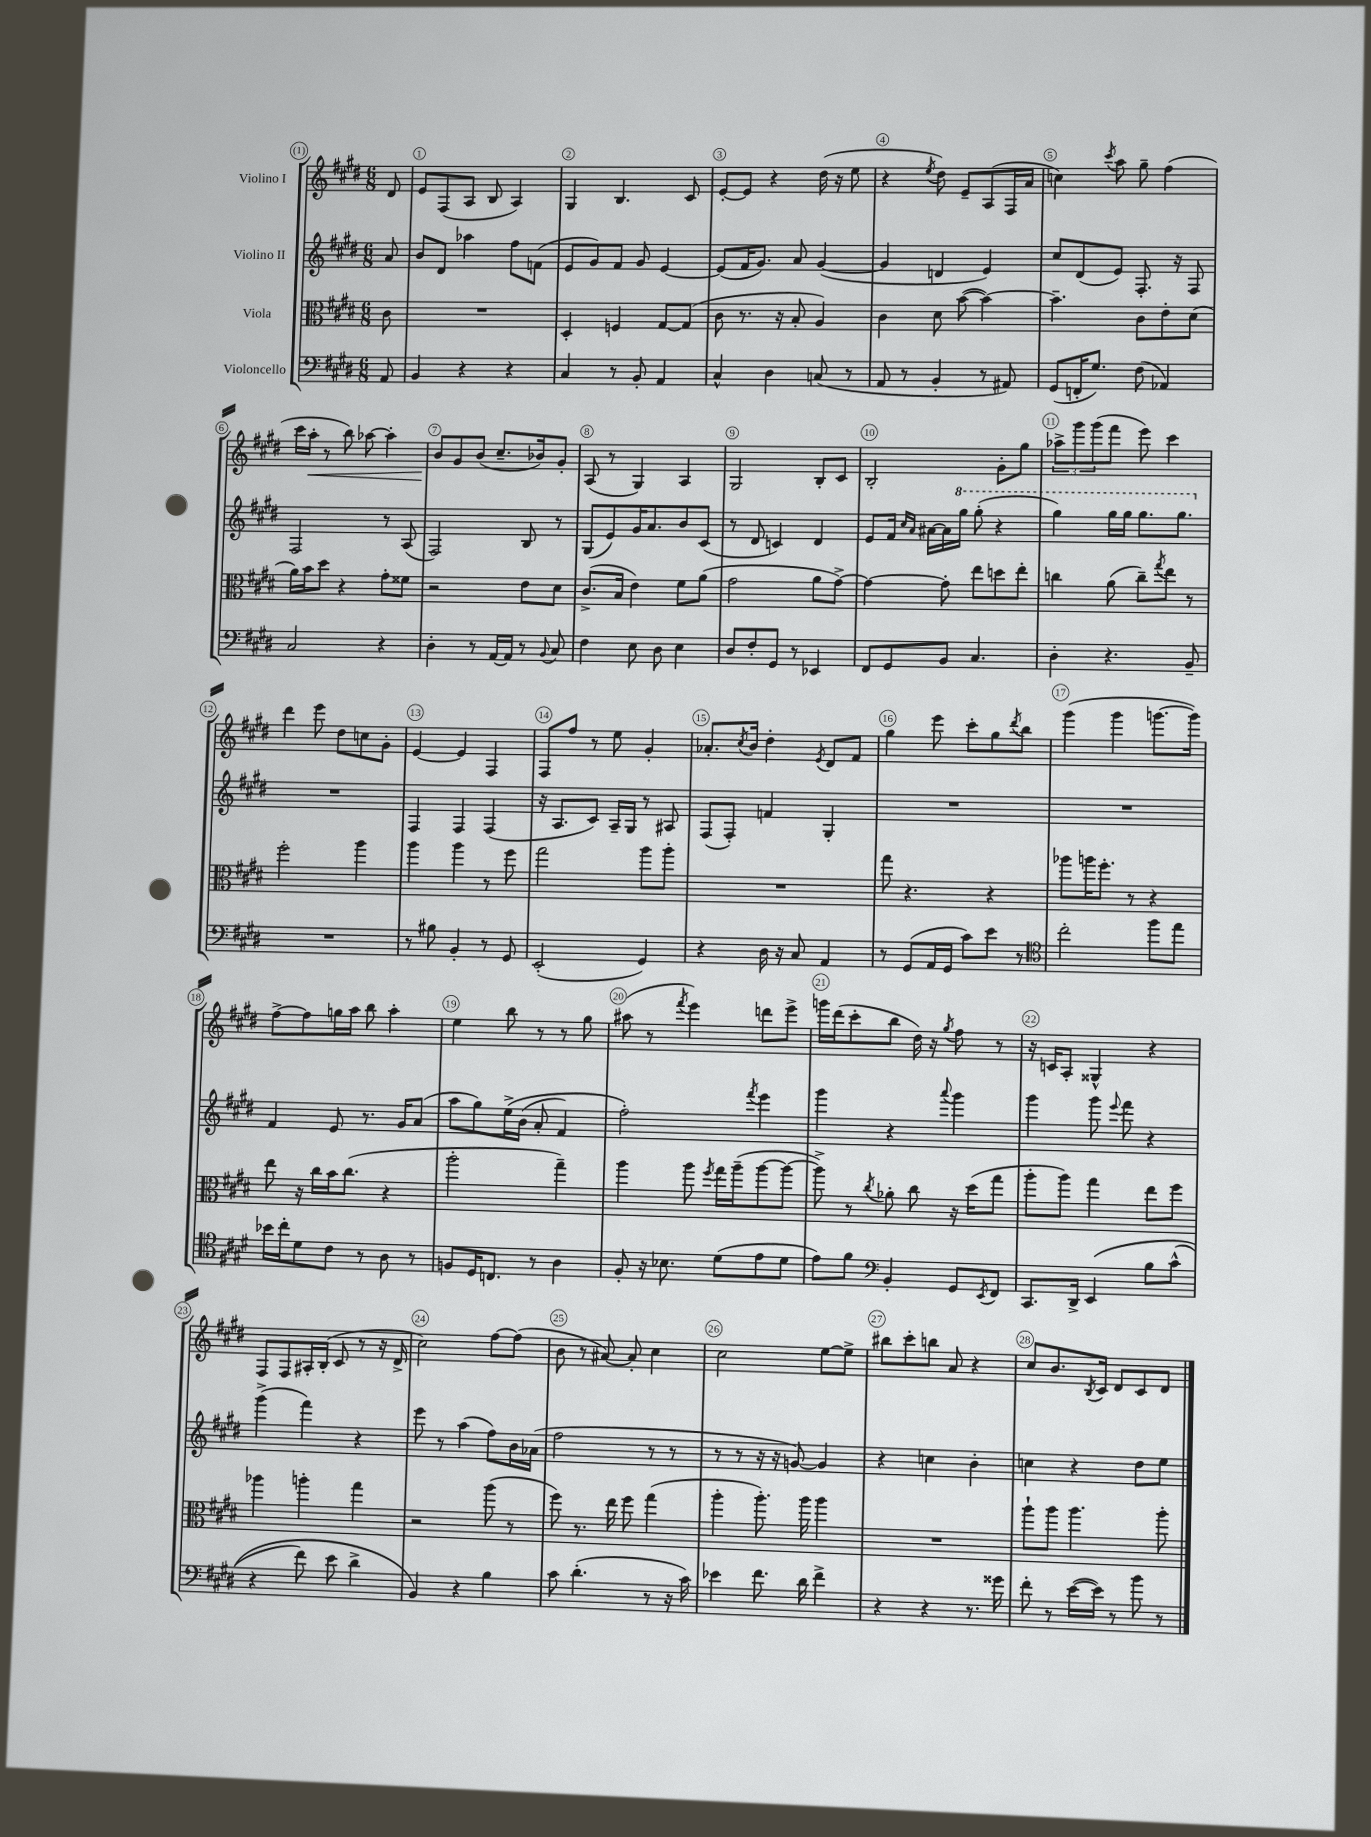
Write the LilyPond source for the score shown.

<<
\new StaffGroup <<
\new Staff = "s0" \with { instrumentName = "Violino I" } {
    \clef treble \key e \major \numericTimeSignature \time 6/8 \partial 8
    dis'8 |
    e'8 fis8( a8 b8 a4) |
    gis4 b4. cis'8 |
    e'8~-. e'8 r4 dis''16( r16 e''8 |
    r4 \acciaccatura { e''8 } dis''8) e'8-- a8( fis16 a'16 |
    c''4) \acciaccatura { cis'''8 } a''8 gis''8-- fis''4( |
    cis'''16 a''16-.\< r8 b''8) aes''8~ aes''4-. |
    b'8\! gis'8 b'8( cis''8.-- bes'16) gis'8-. |
    a8( r8 gis4) a4 |
    gis2 b8-. cis'8 |
    b2-. gis'8-. gis''8 |
    \tuplet 3/2 { aes''8-> gis'''8 gis'''8( } fis'''8 e'''8) cis'''4 |
    dis'''4 e'''8 dis''8 c''8 gis'8-. |
    e'4~ e'4 fis4 |
    fis8 fis''8 r8 e''8 gis'4-. |
    aes'8.-. \acciaccatura { cis''8 } b'16 dis''4-. \acciaccatura { e'8 } dis'8 fis'8 |
    gis''4 e'''8 cis'''8-. gis''8 \acciaccatura { dis'''8 } b''8 |
    gis'''4( gis'''4 g'''8.~ g'''16) |
    fis''8~-> fis''8 g''16 a''16 b''8 a''4-. |
    e''4 b''8 r8 r8 gis''8 |
    ais''8( r8 \acciaccatura { fis'''8 } e'''4) d'''8 e'''8-> |
    g'''16 dis'''16( cis'''8-. b''8 dis''16) r16 \acciaccatura { gis''8 } fis''8 r8 |
    r16 c'16 a8-. gisis4-^ r4 |
    fis8 fis8 ais16-. b16-.( cis'8 r8 r16 dis'16-> |
    cis''2) fis''8~ fis''8( |
    b'8 r8 ais'8~) ais'8-. cis''4 |
    cis''2 e''8~ e''8-> |
    bis''8 cis'''8-. b''8 a'8 r4 |
    cis''8 b'8. \acciaccatura { b8 } cis'16 dis'8 cis'8 dis'8 \bar "|." |
}
\new Staff = "s1" \with { instrumentName = "Violino II" } {
    \clef treble \key e \major \numericTimeSignature \time 6/8 \partial 8
    a'8 |
    b'8 dis'8 aes''4 fis''8 f'8( |
    e'8 gis'8) fis'8 gis'8 e'4~ |
    e'8( fis'16 gis'8.) a'8 gis'4~( |
    gis'4 d'4 e'4) |
    cis''8 dis'8( e'8) fis8.-. r16 fis8 |
    fis2 r8 a8( |
    fis2) b8 r8 |
    gis8( e'8) gis'16 a'8. b'8 cis'8( |
    r8 dis'8 c'4) dis'4 |
    e'8 fis'16 \grace { cis''16 a'16 } ais'16~ ais'16 \ottava #1 gis'''16 gis'''8-.( r4 |
    gis'''4) gis'''16 gis'''16 gis'''8. gis'''8. \ottava #0 |
    R2. |
    fis4 fis4 fis4( |
    r16 a8. cis'8) a16-- gis16 r8 ais8 |
    fis8( fis8-.) f'4 gis4-. |
    R2. |
    R2. |
    fis'4 e'8 r8. gis'16 a'8( |
    a''8 gis''8) e''16->\( b'16( a'8-. fis'4) |
    fis''2-.\) \acciaccatura { fis'''8 } e'''4 |
    gis'''4 r4 \appoggiatura { a'''8 } gis'''4 |
    gis'''4 gis'''8 \appoggiatura { e'''8 } fis'''8 r4 |
    gis'''4->( fis'''4) r4 |
    e'''8 r8 a''4( fis''8) b'16 aes'16( |
    fis''2 r8 r8 |
    r8 r8 r16 r16 g'8~) g'4 |
    r4 c''4 b'4-. |
    c''4 r4 dis''8 e''8 \bar "|." |
}
\new Staff = "s2" \with { instrumentName = "Viola" } {
    \clef alto \key e \major \numericTimeSignature \time 6/8 \partial 8
    cis'8 |
    R2. |
    dis4-. f4 gis8~ gis8( |
    cis'8 r8. r16 b8-. a4) |
    cis'4 dis'8 b'8~( b'4~) |
    b'4.-- cis'8 e'8-. dis'8( |
    a'16) b'16 dis''8 r4 gis'8-. fisis'8 |
    r2 e'8 dis'8 |
    cis'8.->( b16 e'4) fis'8 a'8( |
    gis'2 a'8 gis'8~->) |
    gis'4~ gis'8-. e''8 d''8 e''8-. |
    c''4 a'8( c''8--) \acciaccatura { gis''8 } e''8 r8 |
    fis''2-. a''4 |
    a''4 a''4 r8 fis''8 |
    gis''2 a''8 a''8-. |
    R2. |
    gis''8 r4. r4 |
    aes''8 a''16 fis''8.-. r8 r4 |
    e''8 r16 cis''16 b'16 cis''8.( r4 |
    a''2-. gis''4--) |
    a''4 a''8 \acciaccatura { fis''8 } gis''16 a''16--( a''8~ a''8~ |
    a''8->) r8 \acciaccatura { cis''8 } aes'8-. cis''8 r16 dis''16( gis''8 |
    a''8-. a''8) gis''4 e''8 fis''8 |
    aes''4 a''4-. gis''4 |
    r2 a''8( r8 |
    fis''8) r8. e''16 fis''8 gis''4( |
    a''4-. a''8.-.) a''16 a''4 |
    R2. |
    a''8-! a''8 a''4. a''8-. \bar "|." |
}
\new Staff = "s3" \with { instrumentName = "Violoncello" } {
    \clef bass \key e \major \numericTimeSignature \time 6/8 \partial 8
    a,8 |
    b,4 r4 r4 |
    cis4 r8 b,8-. a,4 |
    cis4-^ dis4 c8( r8 |
    a,8 r8 b,4-. r8 ais,8) |
    gis,8( f,16-. gis8.) fis8( aes,4) |
    cis2 r4 |
    dis4-. r8 a,16~ a,16 r8 \appoggiatura { b,8 } cis8 |
    fis4 e8 dis8 e4 |
    dis8 fis8-. gis,8 r8 ees,4 |
    fis,8 gis,8 b,8 cis4. |
    dis4-. r4. b,8-- |
    R2. |
    r8 bis8 b,4-. r8 gis,8 |
    e,2-.( gis,4) |
    r4 dis16 r16 cis8 a,4 |
    r8 gis,8( a,16 gis,16 cis'8) e'8 r8 |
    \clef tenor cis''2-. fis''8 e''8 |
    bes'16 cis''16-. dis'8 cis'8 r8 a8 r8 |
    f8 dis16 c8. r8 a4 |
    fis8-. r16 bes8. dis'8( e'8 dis'8 |
    e'8) fis'8 \clef bass b,4-. gis,8 \acciaccatura { e,8 } fis,8 |
    cis,8. dis,16-> e,4\( b8 cis'8-^( |
    r4 fis'8) e'8 dis'4-> |
    b,4\) r4 b4 |
    cis'8 dis'4.-.( r8 r16 cis'16) |
    ees'4 fis'8. dis'16 fis'4-> |
    r4 r4 r8. gisis'16 |
    fis'8-. r8 e'16~( e'16) r8 b'8 r8 \bar "|." |
}
>>
>>
\layout { \context { \Score \override BarNumber.break-visibility = ##(#f #t #t) barNumberVisibility = #all-bar-numbers-visible \override BarNumber.stencil = #(make-stencil-circler 0.1 0.3 ly:text-interface::print) } }
